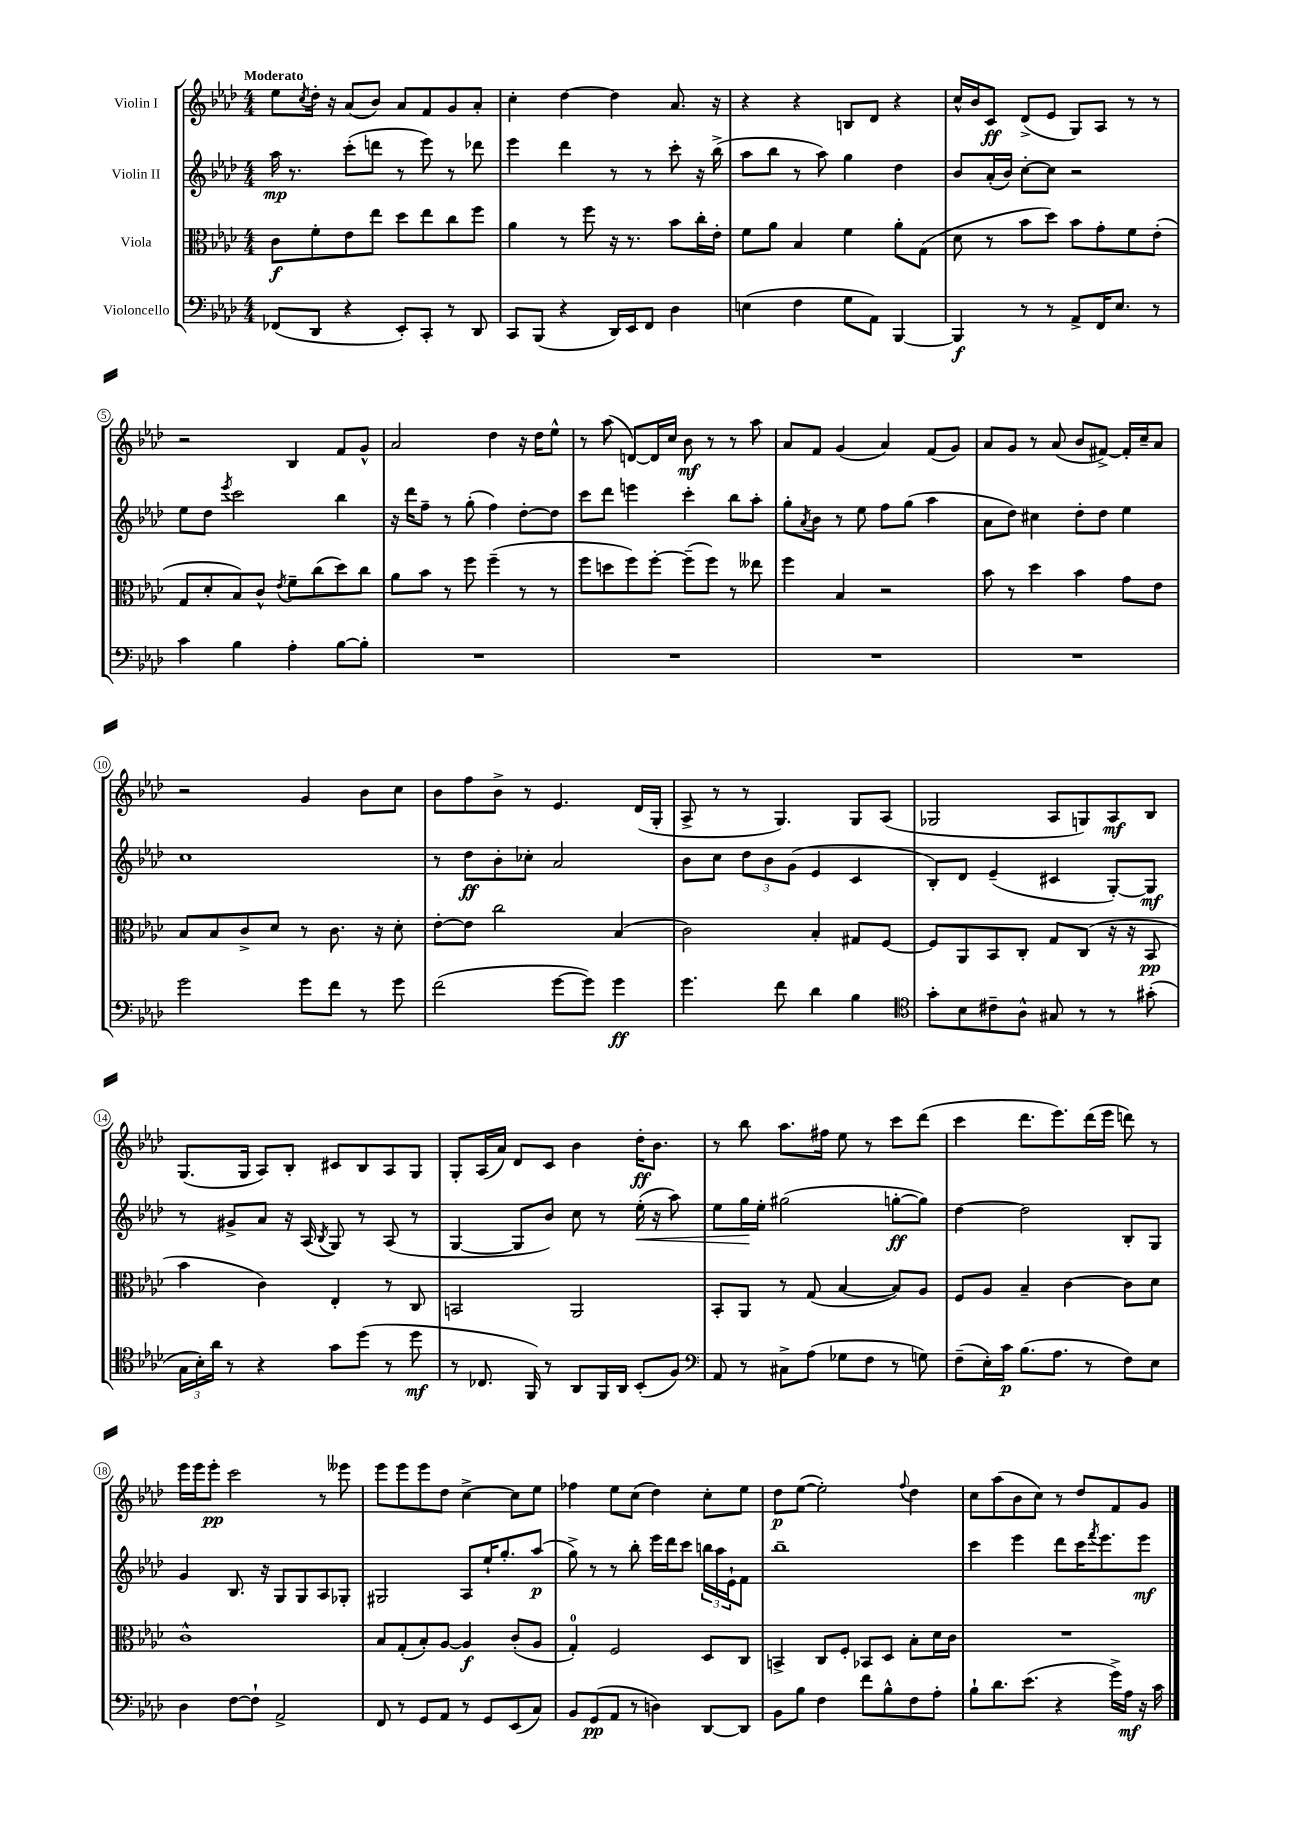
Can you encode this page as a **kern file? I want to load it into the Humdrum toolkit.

**kern	**kern	**kern	**kern
*staff4	*staff3	*staff2	*staff1
*clefF4	*clefC3	*clefG2	*clefG2
*k[b-e-a-d-]	*k[b-e-a-d-]	*k[b-e-a-d-]	*k[b-e-a-d-]
*M4/4	*M4/4	*M4/4	*M4/4
(8FF-/L	8c\L	16aa-\	8ee-\L
.	.	8.r	.
.	.	.	8qcc/
8DD-/J	8f'\	.	16dd-'\Jk
.	.	.	16r
4r	8e-\	(8ccc'\L	(8a-/L
.	8ee-\J	8ddd\J	8b-/J)
8EE-'/L)	8dd-\L	8r	8a-/L
8CC'/J	8ee-\	8eee-\)	8f/
8r	8cc\	8r	8g/
8DD-/	8ff\J	8ddd-\	8a-'/J
=	=	=	=
8CC/L	4a-\	4eee-\	4cc'\
(8BBB-/J	.	.	.
4r	8r	4ddd-\	[4dd-\
.	8ff\	.	.
16DD-/LL)	16r	8r	4dd-\]
16EE-/J	8.r	.	.
8FF/J	.	8r	.
4D-\	8b-\L	8ccc'\	8.a-/
.	16cc'\L	16r	.
.	16e-'\JJ	(16bb-^\	16r
=	=	=	=
(4E\	8f\L	8aa-\L	4r
.	8a-\J	8bb-\J	.
4F\	4B-/	8r	4r
.	.	8aa-\)	.
8G\L	4f\	4gg\	8B/L
8AA-\J)	.	.	8d-/J
[4BBB-/	8a-'\L	4dd-\	4r
.	(8G\J	.	.
=	=	=	=
4BBB-/]	8d-\	8b-/L	16cc^^/LL
.	.	.	16b-/J
.	8r	(16a-'/L	8c/J
.	.	16b-/JJ)	.
8r	8b-\L	[8cc'\L	(8d-^/L
8r	8dd-\J)	8cc\]J	8e-/J
8AA-^/L	8b-\L	2r	8G/L)
16FF/K	8g'\	.	8A-/J
8.E-/J	.	.	.
.	8f\	.	8r
8r	(8e-'\J	.	8r
=	=	=	=
4c\	8G/L	8ee-\L	2r
.	8d-'/	8dd-\J	.
.	.	8qeee-/	.
4B-\	8B-/)	2ccc\	.
.	8c^^/J	.	.
.	8qe-/	.	.
4A-'\	8f~\L	.	4B-/
.	(8cc\	.	.
[8B-\L	8dd-\)	4bb-\	8f/L
8B-'\]J	8cc\J	.	8g^^/J
=	=	=	=
1r	8a-\L	16r	2a-/
.	.	16ddd-\LK	.
.	8b-\J	8ff~\J	.
.	8r	8r	.
.	8ff\	(8gg'\	.
.	(4ff~\	4ff\)	4dd-\
.	8r	[8dd-'\L	16r
.	.	.	16dd-\LK
.	8r	8dd-\]J	8ee-^^\J
=	=	=	=
1r	8ff\L	8ccc\L	8r
.	8dd\	8ddd-\J	(8aa-\
.	8ff\)	4eee\	[8d/L)
.	[8ff'\J	.	16d/]L
.	.	.	16cc/JJ
.	(8ff~\]L	4ccc'\	8b-\
.	8ff\J)	.	8r
.	8r	8bb-\L	8r
.	8ee--\	8aa-'\J	8aa-\
=	=	=	=
1r	4ff\	8gg'\L	8a-/L
.	.	8qa-/	.
.	.	8b-\J	8f/J
.	4B-/	8r	(4g/
.	.	8ee-\	.
.	2r	8ff\L	4a-/)
.	.	(8gg\J	.
.	.	4aa-\	(8f/L
.	.	.	8g/J)
=	=	=	=
1r	8b-\	8a-\L	8a-/L
.	8r	8dd-\J)	8g/J
.	4dd-\	4cc#\	8r
.	.	.	(8a-/
.	4b-\	8dd-'\L	8b-/L
.	.	8dd-\J	[8f#^/J)
.	8g\L	4ee-\	16f#'/]LL
.	.	.	16cc~/J
.	8e-\J	.	8a-/J
=	=	=	=
2g\	8B-/L	1cc	2r
.	8B-/	.	.
.	8c^/	.	.
.	8d-/J	.	.
8g\L	8r	.	4g/
8f\J	8.c\	.	.
8r	.	.	8b-\L
.	16r	.	.
8g\	8d-'\	.	8cc\J
=	=	=	=
(2f\	[8e-'\L	8r	8b-\L
.	8e-\]J	8dd-\L	8ff\
.	2cc\	8b-'\	8b-^\J
.	.	8cc-'\J	8r
[8g\L	.	2a-/	4.e-/
8g\]J)	.	.	.
4g\	(4B-/	.	.
.	.	.	(16d-/LL
.	.	.	16G'/JJ
=	=	=	=
4.g\	2c\)	8b-\L	8A-^/
.	.	8cc\J	8r
.	.	12dd-\L	8r
.	.	12b-\	.
8f\	.	.	4.G/)
.	.	(12g\J	.
4d-\	4B-'/	4e-/	.
4B-\	8G#/L	4c/	8G/L
.	[8F/J	.	(8A-/J
=	=	=	=
*clefC4	*	*	*
8g'\L	8F/]L	8B-'/L)	2G-/
8B-\	8AA-/	8d-/J	.
8c#~\	8BB-/	(4e-~/	.
8A-^^\J	8C'/J	.	.
8G#/	8G/L	4c#/	8A-/L
8r	(8C/J	.	8G/)
8r	16r	[8G'/L)	8A-/
.	16r	.	.
(8g#'\	8BB-/	8G/]J	8B-/J
=	=	=	=
24G\LL	4b-\	8r	(8.G/L
24B-'\)	.	.	.
24a-\JJ	.	.	.
8r	.	8g#^/L	.
.	.	.	16G/Jk
4r	4c\)	8a-/J	8A-/L)
.	.	16r	8B-'/J
.	.	(16A-/	.
.	.	8qB-/	.
8g\L	4E-'/	8G/)	8c#/L
(8dd-\J	.	8r	8B-/
8r	8r	(8A-/	8A-/
8dd-\	8C/	8r	8G/J
=	=	=	=
8r	2BB/	[4G/	8G'/L
8.C-/	.	.	(16A-/L
.	.	.	16a-/JJ)
.	.	8G/]L	8d-/L
16FF/)	.	.	.
8r	.	8b-/J)	8c/J
8AA-/L	2AA-/	8cc\	4b-\
16FF/L	.	8r	.
16AA-/JJ	.	.	.
(8BB-'/L	.	(16ee-'\	16dd-'\LK
.	.	16r	8.b-\J
8F/J)	.	8aa-\)	.
=	=	=	=
*clefF4	*	*	*
8AA-/	8BB-'/L	8ee-\L	8r
8r	8AA-/J	16gg\L	8bb-\
.	.	16ee-'\JJ	.
8C#^\L	8r	(2gg#\	8.aa-\L
(8A-\J	(8G/	.	.
.	.	.	16ff#\Jk
8G-\L	[4B-/	.	8ee-\
8F\J	.	.	8r
8r	8B-/]L)	[8gg'\L	8ccc\L
8G\)	8A-/J	8gg\]J)	(8ddd-\J
=	=	=	=
(8F~\L	8F/L	[4dd-\	4ccc\
16E-'\L)	8A-/J	.	.
16c\JJ	.	.	.
(8.B-\L	4B-~/	2dd-\]	8.ddd-\L
8.A-\J	.	.	8.eee-\)
.	[4c\	.	.
8r	.	.	(16ddd-\L
.	.	.	16eee-\JJ
8F\L)	8c\]L	8B-'/L	8ddd\)
8E-\J	8d-\J	8G/J	8r
=	=	=	=
4D-\	1c^^	4g/	16eee-\LL
.	.	.	16eee-\J
.	.	.	8eee-'\J
[8F\L	.	8.B-/	2ccc\
8F`\]J	.	.	.
.	.	16r	.
2AA-^/	.	8G/L	.
.	.	8G/	.
.	.	8A-/	8r
.	.	8G-'/J	8eee--\
=	=	=	=
8FF/	8B-/L	2G#/	8eee-\L
8r	(8G'/	.	8eee-\
8GG/L	8B-'/)	.	8eee-\
8AA-/J	[8A-/J	.	8dd-\J
8r	4A-/]	8A-/L	[4cc^\
8GG/L	.	16ee-`/K	.
.	.	8.gg'/	.
(8EE-/	(8c'/L	.	8cc\]L
8C/J)	8A-/J	(8aa-/J	8ee-\J
=	=	=	=
8BB-/L	4G'/)	8gg^\)	4ff-\
(8GG/	.	8r	.
8AA-/J	2F/	8r	8ee-\L
8r	.	8bb-'\	(8cc\J
4D\)	.	16eee-\LL	4dd-\)
.	.	16ddd-\J	.
.	.	8ccc\J	.
[8DD-/L	8D-/L	24bb\LL	8cc'\L
.	.	24aa-\	.
.	.	24e-`\J	.
8DD-/]J	8C/J	8f\J	8ee-\J
=	=	=	=
8BB-\L	4BB^/	1bb-~	8dd-\L
8B-\J	.	.	([8ee-\J
4F\	8C/L	.	2ee-'\])
.	8F'/J	.	.
8f\L	8BB-/L	.	.
8B-^^\	8D-/J	.	.
.	.	.	8qqff/
8F\	8B-'\L	.	4dd-\
8A-'\J	16d-\L	.	.
.	16c\JJ	.	.
=	=	=	=
8B-`\L	1r	4ccc\	8cc\L
8.d-\	.	.	(8aa-\
.	.	4eee-\	8b-\
(8.e-\J	.	.	.
.	.	.	8cc\J)
4r	.	8ddd-\L	8r
.	.	16ccc\K	8dd-/L
.	.	8qfff/	.
.	.	8.eee-\	.
16g^\LL)	.	.	8f/
16A-\JJ	.	.	.
16r	.	8eee-\J	8g/J
16c\	.	.	.
==	==	==	==
*-	*-	*-	*-
